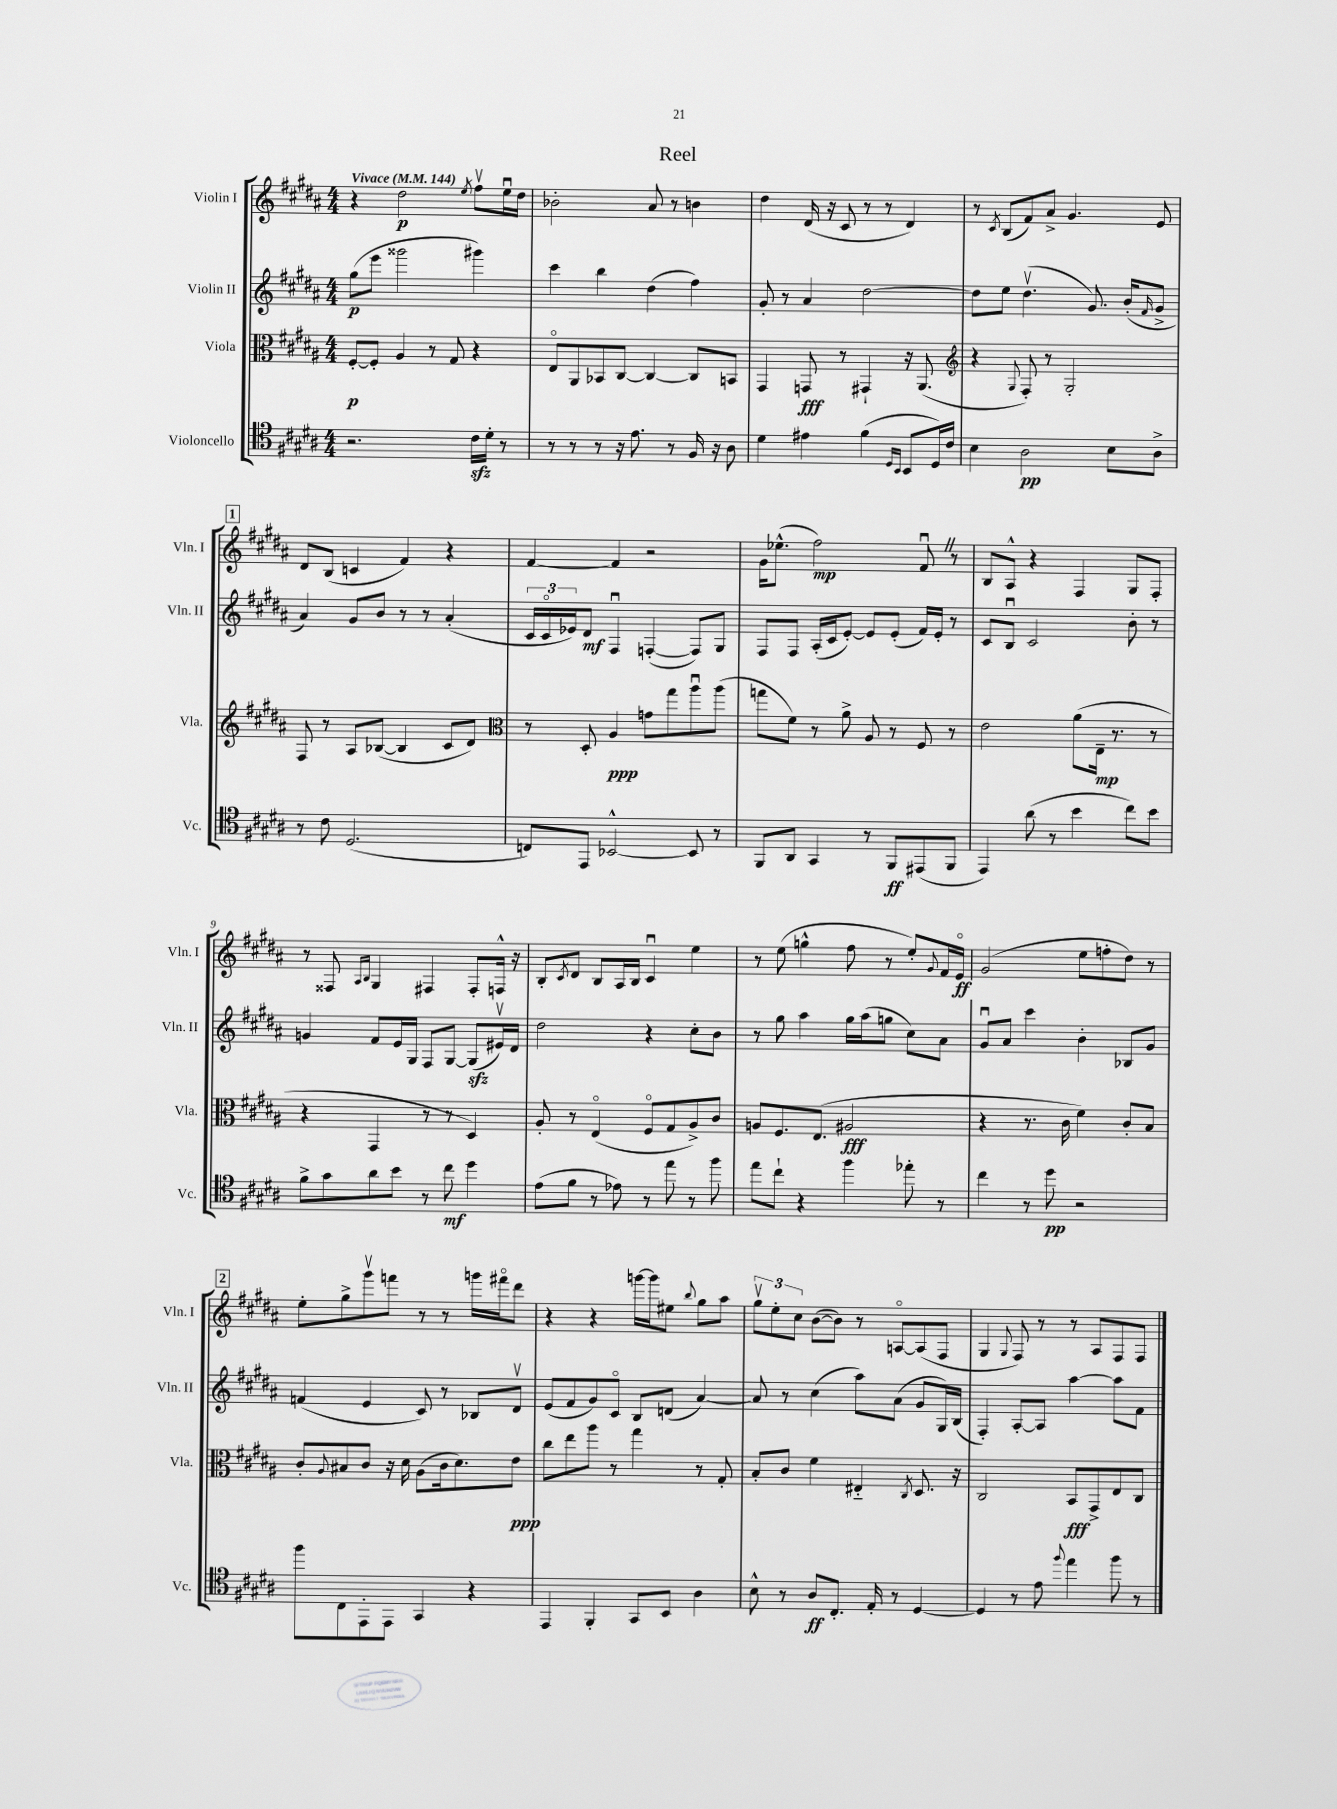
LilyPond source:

\header { title = "Reel" }
<<
\new StaffGroup <<
\new Staff = "s0" \with { instrumentName = "Violin I" shortInstrumentName = "Vln. I" } {
    \clef treble \key b \major \numericTimeSignature \time 4/4 \tempo "Vivace" 4 = 144
    r4 dis''2\p \acciaccatura { e''8 } fis''8\upbow e''16\downbow dis''16 |
    bes'2-. ais'8 r8 b'4 |
    dis''4 dis'16( r16 cis'8 r8 r8 dis'4) |
    r8 \acciaccatura { cis'8 } b8( fis'8) ais'8-> gis'4. e'8 |
    \mark \markup { \box "1" } dis'8 b8( c'4 fis'4) r4 |
    fis'4~ fis'4 r2 |
    gis'16 ees''8.-^( fis''2\mp) fis'8\downbow \once \override BreathingSign.text = \markup { \musicglyph "scripts.caesura.straight" } \breathe r8 |
    b8 ais8-^ r4 fis4 gis8 fis8-. |
    r8 fisis8 \grace { ais16 b16 } gis4 fis4 fis8-. f16-^ r16 |
    b8-. \acciaccatura { cis'8 } dis'8 b8 ais16 b16 cis'4\downbow e''4 |
    r8 e''8( g''4-^ fis''8 r8 e''8-.) \appoggiatura { gis'8 } fis'16 e'16\flageolet\ff |
    gis'2( e''8 f''8-. dis''8) r8 |
    \mark \markup { \box "2" } e''8-. gis''8-> gis'''8\upbow f'''8 r8 r8 g'''16 fis'''16\flageolet dis'''8 |
    r4 r4 g'''16~ g'''16 eis''8 \appoggiatura { b''8 } gis''8 ais''8 |
    \tuplet 3/2 { gis''8\upbow e''8-. cis''8 } b'8~( b'8) r8 a8~\flageolet a8( fis8 |
    gis4 \appoggiatura { gis8 } fis8) r8 r8 ais8 fis8 fis8 \bar "|." |
}
\new Staff = "s1" \with { instrumentName = "Violin II" shortInstrumentName = "Vln. II" } {
    \clef treble \key b \major \numericTimeSignature \time 4/4
    gis''8\p( e'''8 gisis'''2 gis'''4) |
    cis'''4 b''4 dis''4( fis''4) |
    gis'8-. r8 ais'4 dis''2~ |
    dis''8 e''8 dis''4.\upbow( gis'8.) b'16-.( \grace { fis'16 } gis'8-> |
    \mark \markup { \box "1" } ais'4) gis'8 b'8 r8 r8 ais'4-.( |
    \tuplet 3/2 { cis'16 cis'16\flageolet ees'16) } dis'8\mf fis4\downbow f4~-.( f8) gis8 |
    fis8 fis8 ais16-.( cis'16 e'8~-.) e'8 e'8-.( fis'16) e'16-. r8 |
    cis'8 b8\downbow cis'2 b'8-. r8 |
    g'4 fis'8 e'16 gis16 fis8 gis8~ gis8\sfz( eis'16\upbow) dis'16 |
    dis''2 r4 cis''8-. b'8 |
    r8 gis''8 ais''4 gis''16 ais''16( g''8 cis''8) ais'8 |
    gis'8\downbow ais'8 cis'''4 b'4-. bes8 gis'8 |
    \mark \markup { \box "2" } f'4( e'4 cis'8) r8 bes8 dis'8\upbow |
    e'8( fis'8 gis'8) cis'8\flageolet b8 d'8( ais'4~) |
    ais'8 r8 cis''4( ais''8) ais'8( gis'8 gis16) b16( |
    fis4-.) ais8~-. ais8 ais''4~ ais''8 fis'8 \bar "|." |
}
\new Staff = "s2" \with { instrumentName = "Viola" shortInstrumentName = "Vla." } {
    \clef alto \key b \major \numericTimeSignature \time 4/4
    fis8~-.\p fis8-. ais4 r8 gis8 r4 |
    e8\flageolet ais,8 bes,8 cis8~ cis4~ cis8 b,8 |
    gis,4 g,8\fff r8 gis,4-! r16 ais,8.( |
    \clef treble r4 \appoggiatura { gis8 } fis8-.) r8 gis2-. |
    \mark \markup { \box "1" } fis8 r8 ais8 bes8~( bes4 cis'8 dis'8) |
    \clef alto r8 dis8-. ais4\ppp g'8 gis''8 ais''8\downbow ais''8( |
    g''8 fis'8) r8 ais'8-> ais8 r8 fis8 r8 |
    e'2 ais'8( e16--\mp r8. r8 |
    r4 gis,4 r8 r8 dis4) |
    ais8-. r8 e4\flageolet( fis8\flageolet gis8 ais8->) cis'8 |
    a8 fis8. e8.( ais2\fff |
    r4 r8. cis'16 fis'4) cis'8-. b8 |
    \mark \markup { \box "2" } cis'8-. \appoggiatura { ais8 } bis8 cis'8 r16 dis'16 ais8( cis'16 dis'8.) e'8\ppp |
    cis''8 e''8 ais''8 r8 gis''4 r8 gis8-. |
    b8-. cis'8 fis'4 eis4-_ \acciaccatura { cis8 } dis8. r16 |
    cis2 b,8\fff gis,8-> e8 cis8 \bar "|." |
}
\new Staff = "s3" \with { instrumentName = "Violoncello" shortInstrumentName = "Vc." } {
    \clef tenor \key b \major \numericTimeSignature \time 4/4
    r2. cis'16\sfz dis'16-. r8 |
    r8 r8 r8 r16 e'8. r8 fis16 r16 ais8 |
    dis'4 eis'4 fis'4( \grace { dis16 b,16 } b,8 dis16) cis'16 |
    b4 ais2\pp b8 ais8-> |
    \mark \markup { \box "1" } r8 cis'8 dis2.( |
    c8) e,8 bes,2~-^ bes,8 r8 |
    fis,8 ais,8 gis,4 r8 fis,8\ff eis,8( fis,8 |
    e,4) ais'8( r8 b'4 cis''8) b'8 |
    fis'8-> gis'8 ais'8 b'8 r8 cis''8\mf dis''4 |
    e'8( fis'8 r8 ees'8) r8 e''8 r8 fis''8 |
    e''8 cis''8-! r4 fis''4 ees''8-. r8 |
    cis''4 r8 dis''8\pp r2 |
    \mark \markup { \box "2" } fis''8 cis8 e,8-. e,8 gis,4 r4 |
    e,4 fis,4-. gis,8 b,8 ais4 |
    b8-^ r8 ais8\ff cis8.-. e16-. r8 dis4~ |
    dis4 r8 e'8 \appoggiatura { fis''8 } e''4 fis''8 r8 \bar "|." |
}
>>
>>
